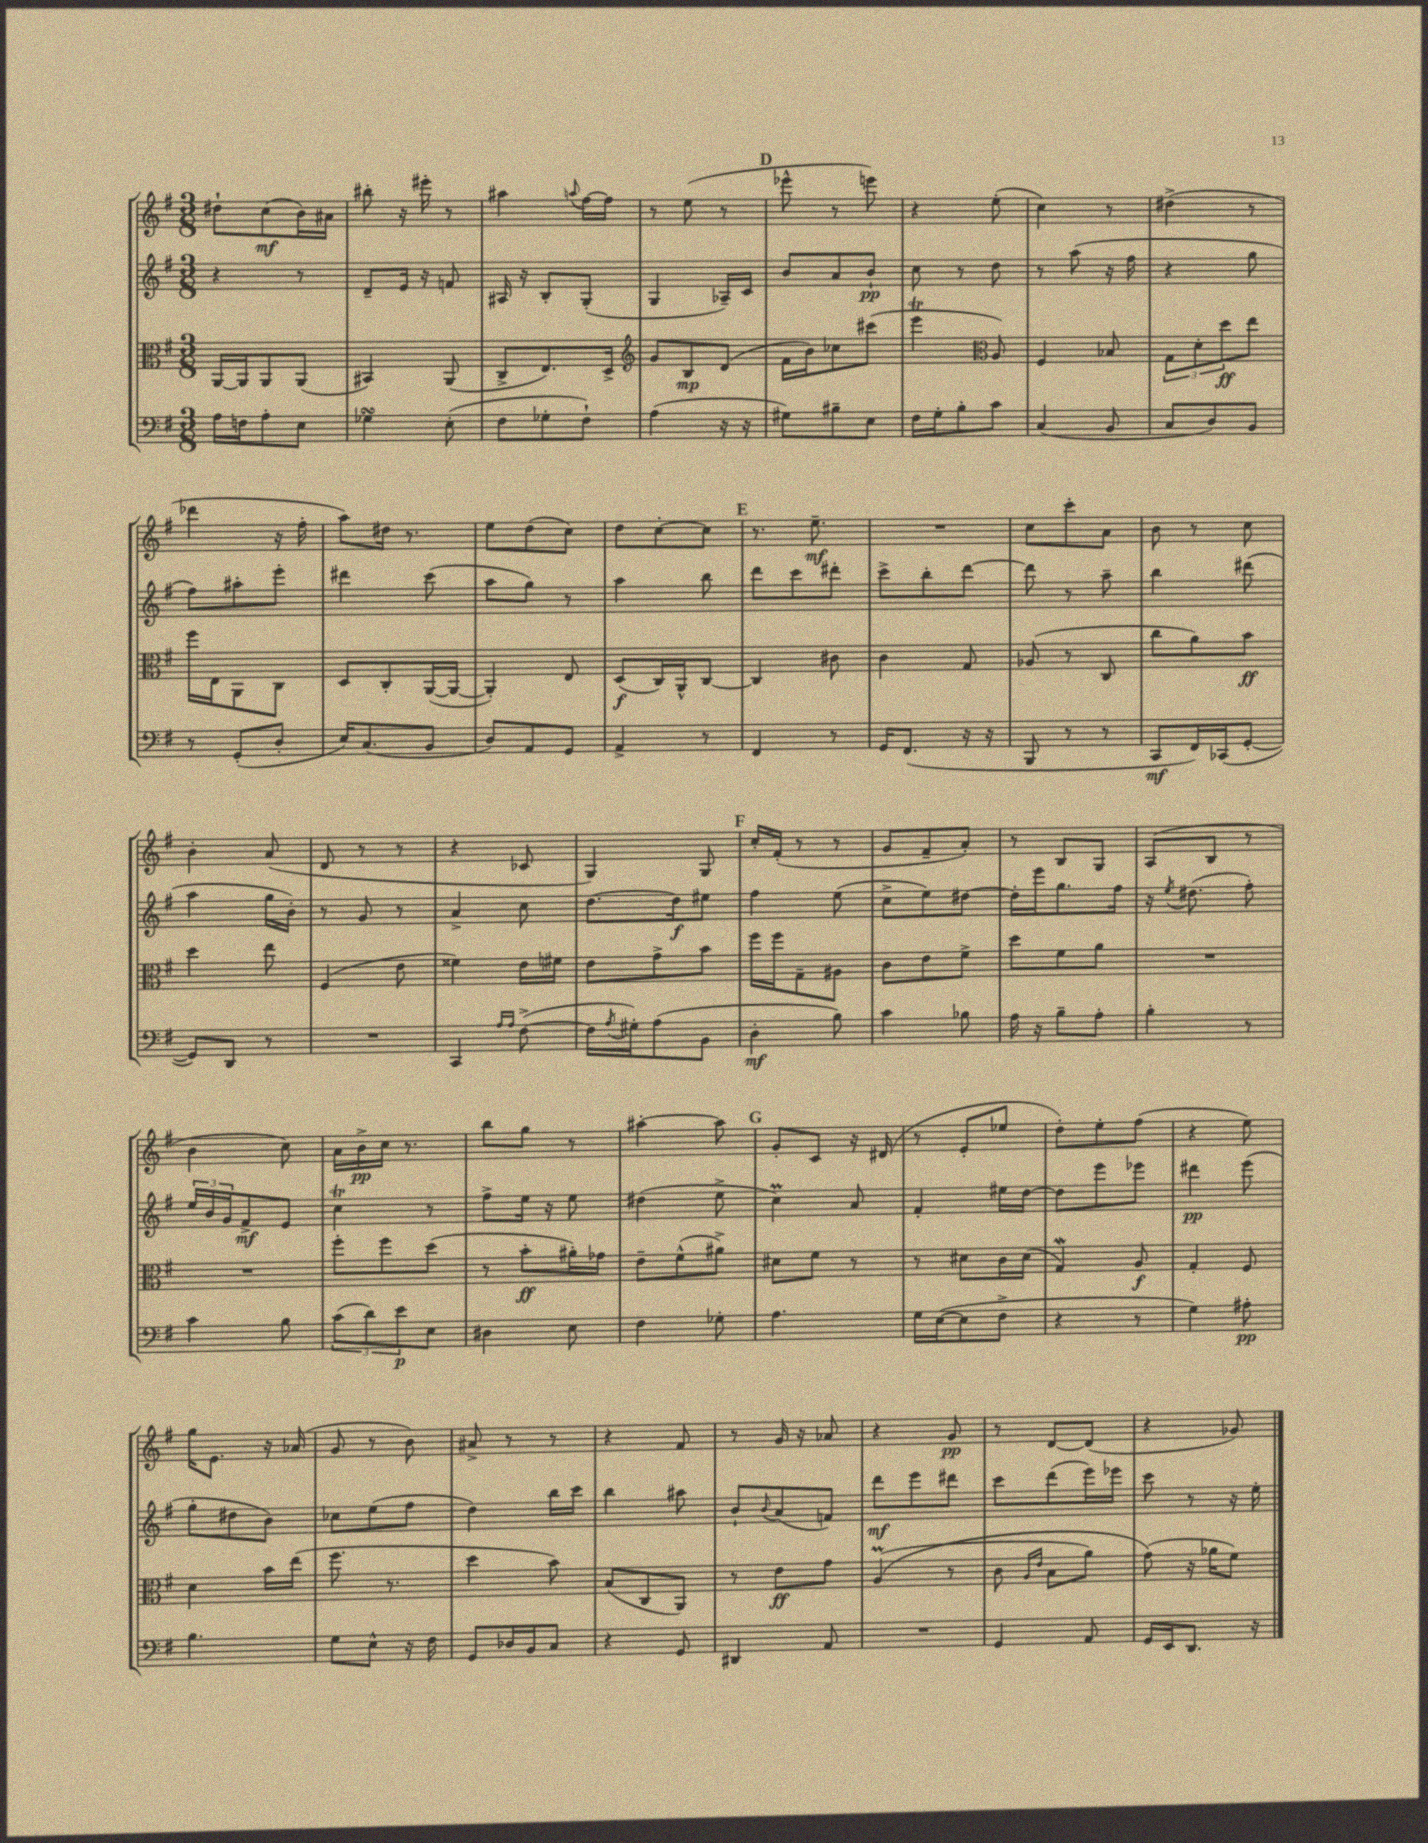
<<
\new StaffGroup <<
\new Staff = "s0" {
    \clef treble \key g \major \numericTimeSignature \time 3/8
    dis''8-! c''8\mf( b'16) ais'16 |
    bis''8-. r16 eis'''16-. r8 |
    ais''4 \appoggiatura { a''8 } fis''16~ fis''16 |
    r8 e''8( r8 |
    \mark \markup { \bold "D" } ees'''8-^ r8 e'''8) |
    r4 e''8-.( |
    c''4) r8 |
    dis''4->( r8 |
    des'''4 r16 fis''16-. |
    a''8) dis''16 r8. |
    e''8 d''8( c''8) |
    d''8 c''8~-. c''8 |
    \mark \markup { \bold "E" } r8. e''8.--\mf |
    R4. |
    c''8 c'''8-. a'8 |
    b'8 r8 c''8 |
    b'4-. a'8( |
    d'8 r8 r8 |
    r4 ces'8 |
    g4) g8 |
    \mark \markup { \bold "F" } c''16-. fis'16-.( r8 r8 |
    g'8 fis'8-- a'8-.) |
    r8 b8 g8 |
    a8( b8 r8 |
    b'4 c''8) |
    a'16 b'16->\pp c''16 r8. |
    b''8 g''8 r8 |
    ais''4~-. ais''8 |
    \mark \markup { \bold "G" } g'8-. c'8 r16 dis'16( |
    r8 e'8-. ees''8 |
    d''8-.) e''8-. fis''8( |
    r4 e''8) |
    g''16 e'8. r16 aes'16( |
    g'8 r8 b'8) |
    ais'8-> r8 r8 |
    r4 fis'8 |
    r8 g'16 r16 aes'8 |
    r4 g'8\pp |
    r8 d'8~ d'8( |
    r4 ges'8) \bar "|." |
}
\new Staff = "s1" {
    \clef treble \key g \major \numericTimeSignature \time 3/8
    r4 r8 |
    d'8-- e'16 r16 f'8 |
    ais16 r16 b8-. g8-.( |
    g4 aes16--) c'16 |
    \mark \markup { \bold "D" } b'8 a'8 b'8-!\pp |
    c''8 r8 d''8 |
    r8 a''8( r16 fis''16 |
    r4 g''8 |
    fis''8) ais''8-. e'''8-. |
    dis'''4 c'''8( |
    a''8 g''8) r8 |
    a''4 b''8 |
    \mark \markup { \bold "E" } d'''8 c'''8 dis'''8-. |
    c'''8-> b''8-. d'''8~ |
    d'''8 r8 a''8-- |
    b''4 dis'''8( |
    a''4 g''16 b'16-.) |
    r8 g'8 r8 |
    a'4-> c''8 |
    d''8.~ d''16\f eis''8 |
    \mark \markup { \bold "F" } fis''4 e''8( |
    c''8-> e''8) dis''8~ |
    dis''16-. e'''16 g''8. fis''16 |
    r16 \acciaccatura { e''8 } dis''8.( fis''8-.) |
    \tuplet 3/2 { e''16 b'16 g'16 } fis'8->\mf e'8 |
    c''4\trill r8 |
    fis''8-> e''16 r16 e''8 |
    dis''4( e''8-> |
    \mark \markup { \bold "G" } c''4\prall) a'8 |
    fis'4-. eis''16 d''16~ |
    d''8 e'''8 ees'''8 |
    dis'''4\pp e'''8( |
    g''8-. dis''8 b'8) |
    ces''8 e''8( fis''8 |
    d''4) b''16 c'''16 |
    b''4 ais''8 |
    b'8-! \appoggiatura { b'8 } a'8( f'8) |
    d'''8\mf e'''8 dis'''8 |
    c'''8 d'''8( e'''16) ees'''16 |
    c'''8 r8 r16 e''16-. \bar "|." |
}
\new Staff = "s2" {
    \clef alto \key g \major \numericTimeSignature \time 3/8
    a,16~ a,16 a,8 a,8( |
    bis,4) a,8( |
    c8-> e8.) d16-> |
    \clef treble g'8 b8\mp d'8( |
    \mark \markup { \bold "D" } fis'16 b'16) ces''8 cis'''8( |
    e'''4\trill \clef alto a8) |
    fis4 bes8 |
    \tuplet 3/2 { g8 d'8-. d''8\ff } e''8 |
    fis''16 e16 a,8 c8 |
    d8 c8-. a,16~( a,16~ |
    a,4-.) e8 |
    d8\f( c16) a,16-^ c8~ |
    \mark \markup { \bold "E" } c4 cis'8 |
    c'4 g8 |
    aes8( r8 c8 |
    c''8 a'8) b'8\ff |
    d''4 e''8 |
    fis4( e'8 |
    fisis'4) e'16 fis'16 |
    e'8 g'8-> b'8 |
    \mark \markup { \bold "F" } fis''16 fis''16 g8-- ais8 |
    c'8 e'8 fis'8-> |
    d''8 fis'8 a'8 |
    R4. |
    R4. |
    fis''8-. fis''8 d''8( |
    r8 b'8-.\ff ais'16-.) ges'16 |
    e'8-- fis'8-^( ais'8->) |
    \mark \markup { \bold "G" } dis'8 fis'8 r8 |
    r8 dis'8 c'16 dis'16( |
    g4\mordent) a8\f |
    g4-. fis8 |
    d'4 b'16 e''16( |
    fis''8. r8. |
    d''4 b'8) |
    b8( c8 a,8) |
    r8 e'8\ff g'8 |
    a4\prall(\( r8 |
    c'8 \grace { a16 e'16 } b8 a'8) |
    g'8(\) r16 aes'16 fis'8) \bar "|." |
}
\new Staff = "s3" {
    \clef bass \key g \major \numericTimeSignature \time 3/8
    a16 f16 a8-. e8 |
    ges4\turn e8-.( |
    fis8 ges8-. fis8-!) |
    a4( r16 r16 |
    \mark \markup { \bold "D" } gis8) bis8-- e8 |
    fis16 g16-. b8-. c'8 |
    c4( b,8 |
    c8 d8) b,8 |
    r8 g,8-.( d8-. |
    e16) c8.( b,8 |
    d8) a,8 g,8 |
    a,4-> r8 |
    \mark \markup { \bold "E" } fis,4 r8 |
    g,16 fis,8.( r16 r16 |
    b,,8 r8 r8 |
    c,8\mf fis,16) ces,16( g,8~-. |
    g,8) d,8 r8 |
    R4. |
    c,4 \grace { a16 a16 } fis8~->( |
    fis16 \acciaccatura { a8 } gis16-.) a8( b,8 |
    \mark \markup { \bold "F" } d4-.\mf b8) |
    c'4 bes8 |
    a16 r16 b8-- a8-. |
    b4-. r8 |
    c'4 b8 |
    \tuplet 3/2 { c'8( d'8) e'8\p } e8 |
    dis4 e8 |
    fis4 ges8-. |
    \mark \markup { \bold "G" } a4. |
    g16 e16~( e8 fis8-> |
    r4 r8 |
    g4) ais8-.\pp |
    b4. |
    g8 e8-^ r16 fis16 |
    g,8 des16 b,16 c8 |
    r4 g,8 |
    dis,4 a,8 |
    R4. |
    g,4 a,8 |
    g,16 e,16 d,8. r16 \bar "|." |
}
>>
>>
\layout { \context { \Score \remove "Bar_number_engraver" } }
